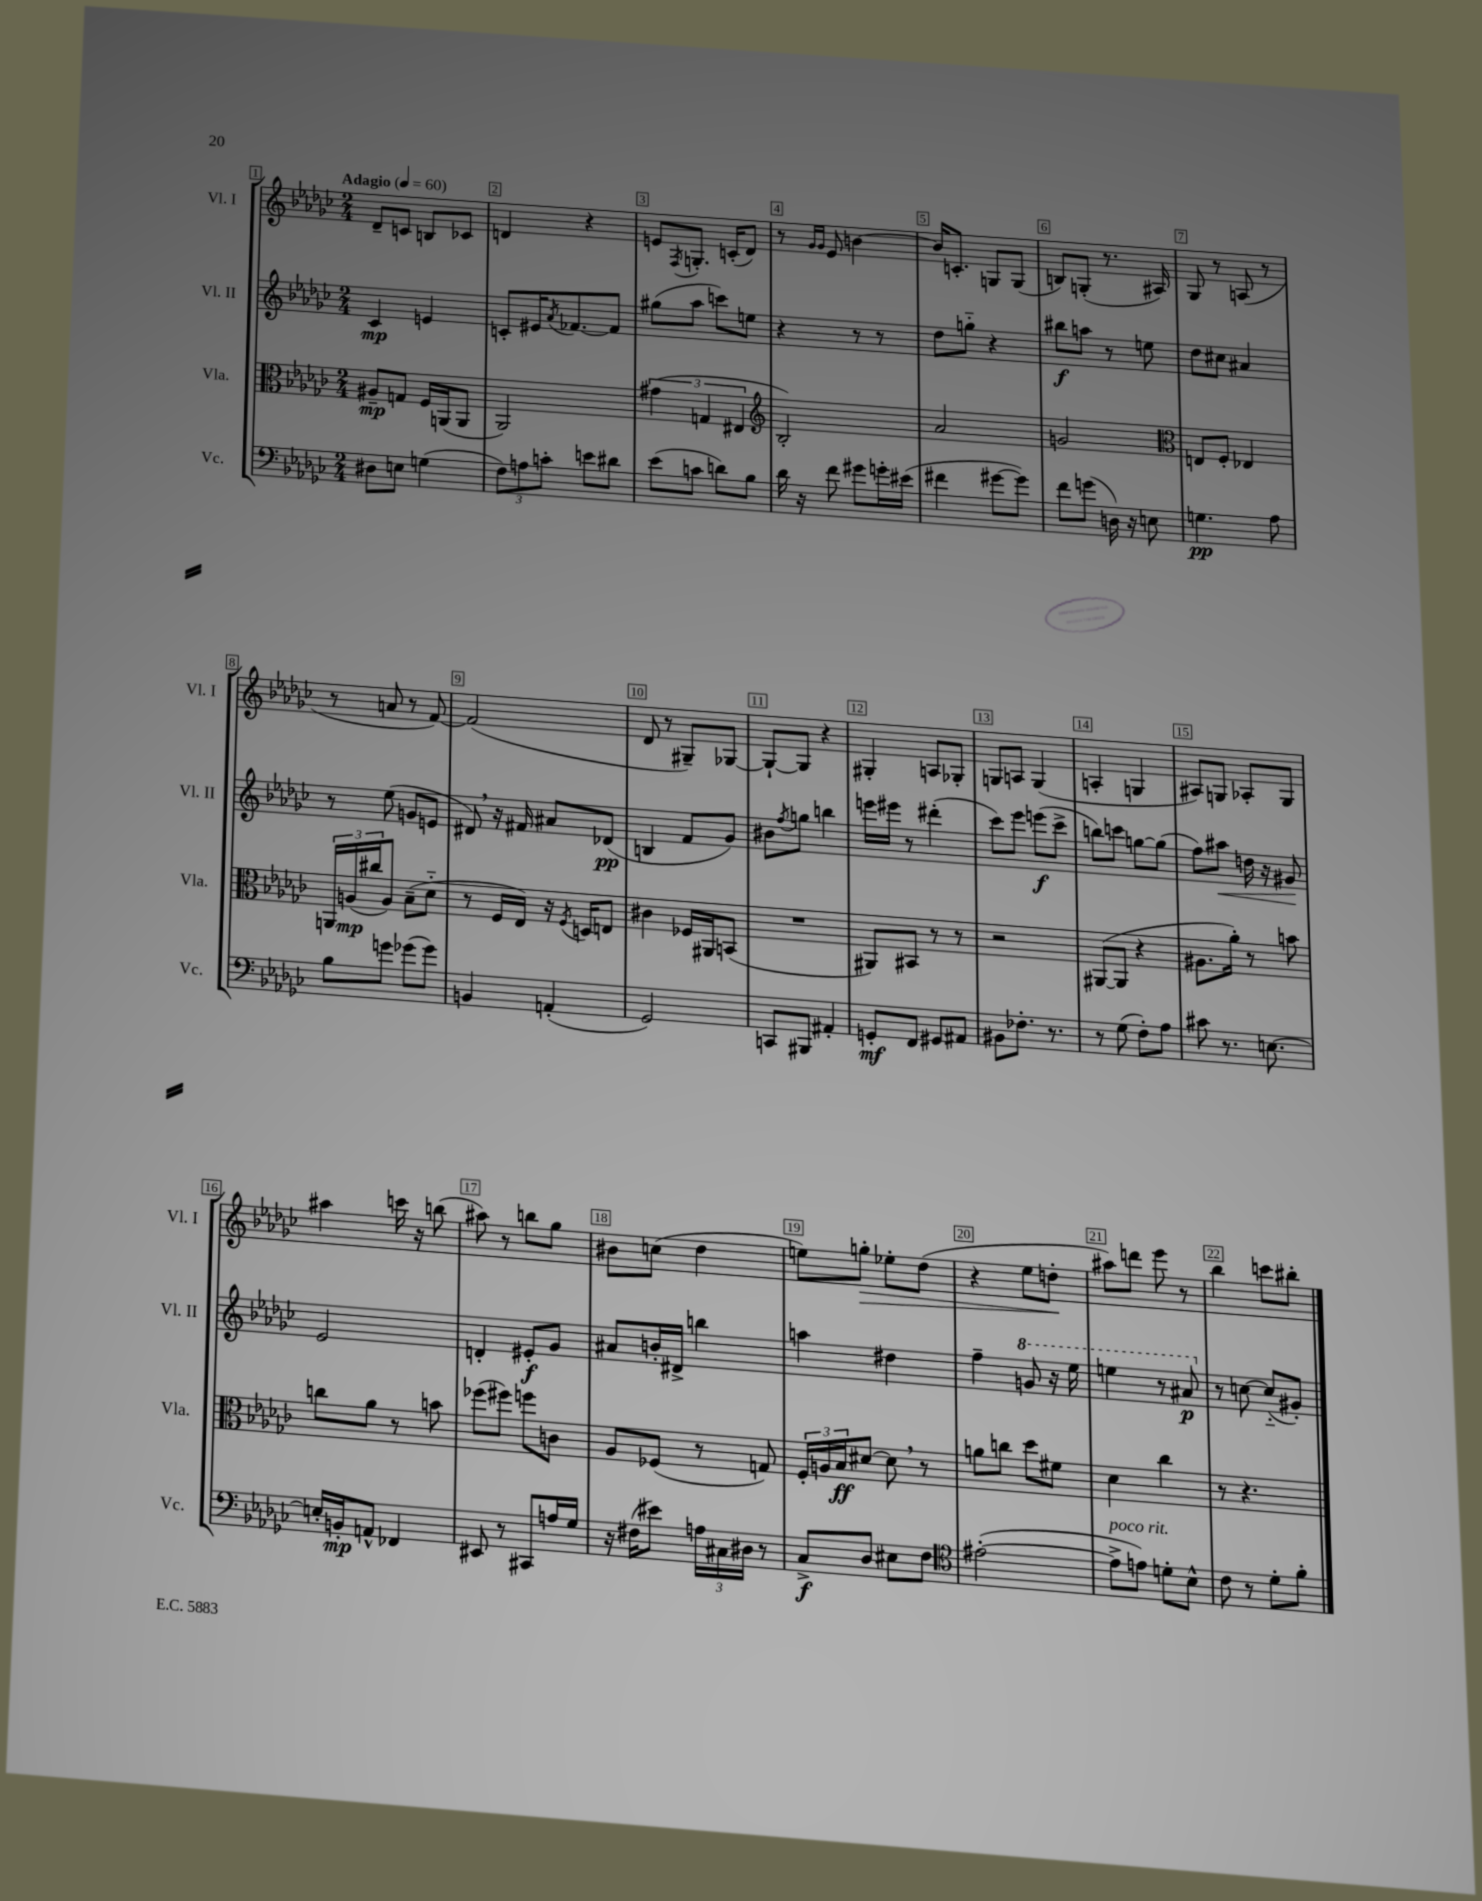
<<
\new StaffGroup <<
\new Staff = "s0" \with { instrumentName = "Vl. I" shortInstrumentName = "Vl. I" } {
    \clef treble \key ges \major \numericTimeSignature \time 2/4 \tempo "Adagio" 4 = 60
    des'8-- c'8 b8 ces'8 |
    d'4 r4 |
    e'8 \acciaccatura { f8 } g8.-. c'16-.( des'8) |
    r8 \grace { ges'16 ges'16 } ees'8 b'4~ |
    b'16 c'8.-. g8 g8( |
    b8) g8-.( r8. ais16) |
    ges8 r8 a8( r8 |
    r8 a'8 r8 f'8~) |
    f'2( |
    des'8 r8 gis8--) ges8~ |
    ges8~-! ges8 r4 |
    gis4-. a8 ges8-. |
    g8 a8 g4( |
    a4-. g4 |
    ais8) g8 aes8-. g8 |
    ais''4 c'''16 r16 b''8( |
    ais''8) r8 b''8 ges''8 |
    bis'8 c''8( des''4 |
    e''8) g''8-.\> ees''8-. des''8( |
    r4 ees''8 d''8-.\! |
    ais''8) d'''8 ees'''8 r8 |
    bes''4 c'''8 bis''8-. \bar "|." |
}
\new Staff = "s1" \with { instrumentName = "Vl. II" shortInstrumentName = "Vl. II" } {
    \clef treble \key ges \major \numericTimeSignature \time 2/4
    ces'4\mp e'4 |
    c'8-. eis'16 \acciaccatura { aes'8 } fes'8.~ fes'8 |
    gis''8( aes''8 c'''8) e''8 |
    r4 r8 r8 |
    des''8 g''8-_ r4 |
    bis''8\f a''8 r8 e''8 |
    des''8 cis''8 ais'4 |
    r8 ees''8( g'8 e'8 |
    dis'8) \breathe r16 fis'16 ais'8 des'8\pp( |
    b4 f'8 ges'8) |
    bis'8 \acciaccatura { f''8 } g''8 b''4 |
    e'''16 eis'''16 r8 dis'''4-.( |
    ces'''8) ees'''8 e'''8\f( ces'''8-> |
    b''8) c'''8 g''8~ g''8( |
    f''8) ais''8\< d''16 r16 gis'8\! |
    ees'2 |
    d'4-. eis'8-.\f ges'8 |
    ais'8 b'16-. dis'16-> b''4 |
    a''4 dis''4 |
    f''4-- \ottava #1 g''8 r16 ees'''16 |
    e'''4 r8 ais''8\p \ottava #0 |
    r8 c''8~ c''8-_( gis'8-.) \bar "|." |
}
\new Staff = "s2" \with { instrumentName = "Vla." shortInstrumentName = "Vla." } {
    \clef alto \key ges \major \numericTimeSignature \time 2/4
    ais8--\mp g8 f16 a,16( a,8 |
    aes,2) |
    \tuplet 3/2 { gis'4( g4 eis4 } |
    \clef treble bes2-.) |
    aes'2 |
    g'2 |
    \clef alto e8 f8-. ees4 |
    \tuplet 3/2 { a,16 a16\mp( cis''16 } a8) bes8--( des'8-_ |
    r8 f16 ees16) r16 \acciaccatura { f8 } d16 e8 |
    cis'4 fes16 ais,16 b,8( |
    R2 |
    ais,8) bis,8 r8 r8 |
    r2 |
    ais,8~( ais,8 r4 |
    ais8. aes'16-.) r8 b'8 |
    c''8 aes'8 r8 b'8 |
    fes''8( fis''8) f''8 c'8 |
    aes8 fes8( r8 g8) |
    \tuplet 3/2 { f16-. a16 bes16\ff } dis'8~ dis'8 \breathe r8 |
    a'8 c''8 des''8 fis'8 |
    des'4 ces''4 |
    r8 r4. \bar "|." |
}
\new Staff = "s3" \with { instrumentName = "Vc." shortInstrumentName = "Vc." } {
    \clef bass \key ges \major \numericTimeSignature \time 2/4
    dis8 e8 g4( |
    \tuplet 3/2 { f8) a8 c'8-. } e'8 dis'8 |
    ees'8( c'8 d'8) bes8 |
    des'16 r16 f'8 gis'8 g'16-. eis'16( |
    fis'4 gis'8~ gis'8) |
    f'8 g'8( d16) r16 e8 |
    g4.\pp aes8 |
    bes8 g'8 ges'8( ges'8) |
    b,4 a,4-.( |
    ges,2) |
    c,8 bis,,8 ais,4-. |
    g,8-.\mf f,8 gis,8 ais,8 |
    bis,8 fes8.-. r8. |
    r8 ges8( f8-.) aes8 |
    cis'8 r8. e8.~ |
    e16-. b,16-.\mp a,8-^ fes,4 |
    eis,8 r8 cis,8 a16 ges16 |
    r16 fis16( eis'8) \tuplet 3/2 { a16 cis16 dis16 } r8 |
    ces8->\f des8 eis8 f8 |
    \clef tenor eis'2~-.( |
    eis'8->^\markup { \italic "poco rit." } e'8) d'8-. bes8-^ |
    ces'8 r8 des'8-. f'8-. \bar "|." |
}
>>
>>
\layout { \context { \Score \override BarNumber.break-visibility = ##(#f #t #t) barNumberVisibility = #all-bar-numbers-visible \override BarNumber.stencil = #(make-stencil-boxer 0.1 0.3 ly:text-interface::print) } }
